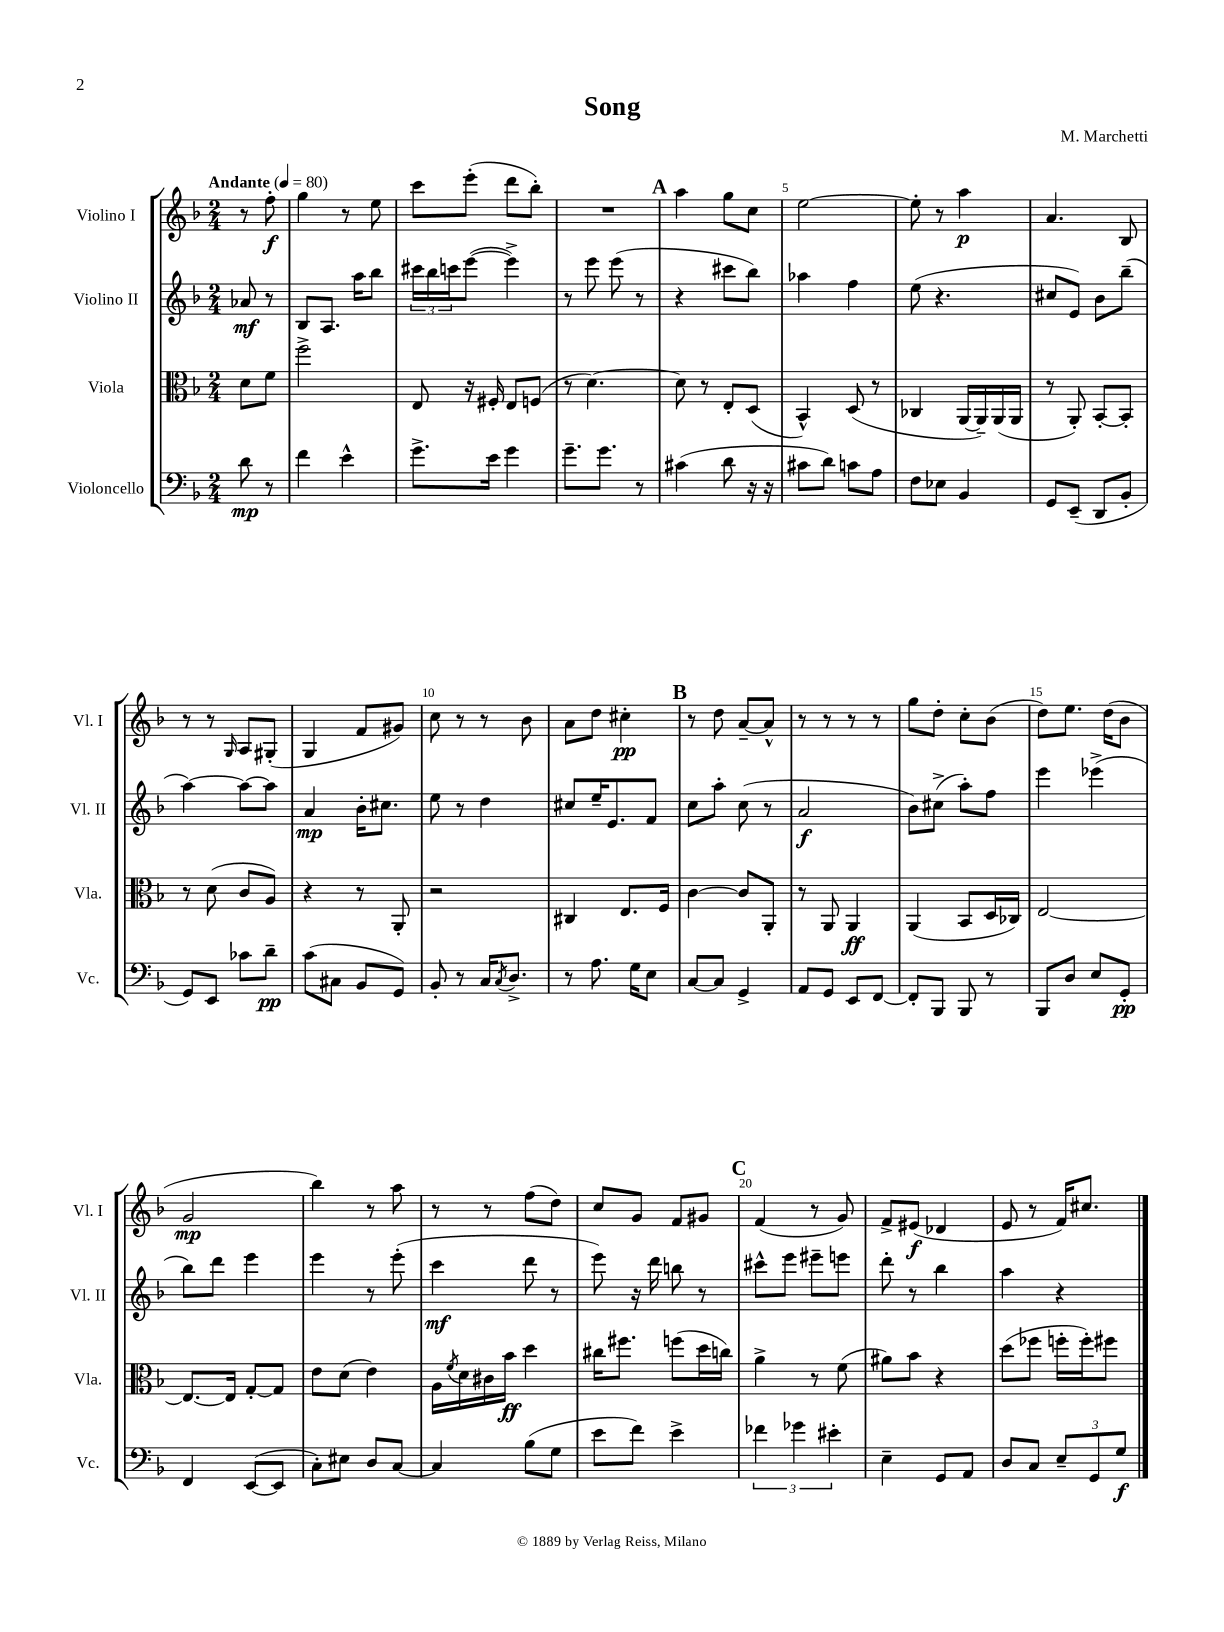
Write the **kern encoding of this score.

**kern	**kern	**kern	**kern
*staff4	*staff3	*staff2	*staff1
*clefF4	*clefC3	*clefG2	*clefG2
*k[b-]	*k[b-]	*k[b-]	*k[b-]
*M2/4	*M2/4	*M2/4	*M2/4
*MM80	*MM80	*MM80	*MM80
8d	8d	8a-	8r
8r	8f	8r	8ff'
=	=	=	=
4f	2ff^	8B-	4gg
.	.	8.A	.
4e^^	.	.	8r
.	.	16aa	.
.	.	8bb-	8ee
=	=	=	=
8.g^	8E	24ccc#	8ccc
.	.	24bb-	.
.	.	24ccc	.
.	16r	([8eee	(8eee'
16e	16F#'	.	.
4g	8E	4eee^])	8ddd
.	(8F	.	8bb-')
=	=	=	=
8.g~	8r	8r	2r
.	[4.d)	8eee	.
8.g	.	.	.
.	.	(8eee	.
8r	.	8r	.
=	=	=	=
(4c#	8d]	4r	4aa
.	8r	.	.
8d	8E'	8ccc#	8gg
16r	(8D	8bb-)	8cc
16r	.	.	.
=	=	=	=
8c#	4BB-^^)	4aa-	[2ee
8d)	.	.	.
8c	(8D	4ff	.
8A	8r	.	.
=	=	=	=
8F	4C-	(8ee	8ee']
8E-	.	4.r	8r
4BB-	[16AA	.	4aa
.	16AA~])	.	.
.	(16AA	.	.
.	16AA	.	.
=	=	=	=
8GG	8r	8cc#	4.a
(8EE~	8AA')	8e)	.
8DD	[8BB-'	8b-	.
8BB-'	8BB-']	(8bb-~	8B-
=	=	=	=
8GG)	8r	[4aa)	8r
8EE	(8d	.	8r
.	.	.	16qqG
8c-	8c	8aa_	8A
8d~	8A)	8aa]	(8G#'
=	=	=	=
(8c	4r	4a	4G
8C#	.	.	.
8BB-	8r	16b-'	8f
.	.	8.cc#	.
8GG)	8AA'	.	8g#)
=	=	=	=
8BB-'	2r	8ee	8cc
8r	.	8r	8r
16C	.	4dd	8r
8qC	.	.	.
8.D^	.	.	.
.	.	.	8b-
=	=	=	=
8r	4C#	8cc#	8a
8.A	.	16ee~	8dd
.	.	8.e	.
.	8.E	.	4cc#'
16G	.	.	.
8E	.	8f	.
.	16F	.	.
=	=	=	=
[8C	[4c	8cc	8r
8C]	.	8aa'	8dd
4GG^	8c]	(8cc	[8a~
.	8AA'	8r	8a^^]
=	=	=	=
8AA	8r	2a	8r
8GG	8AA	.	8r
8EE	4AA	.	8r
[8FF	.	.	8r
=	=	=	=
8FF']	(4AA	8b-)	8gg
8BBB-	.	(8cc#^	8dd'
8BBB-	8BB-	8aa')	8cc'
8r	16D	8ff	(8b-
.	16C-)	.	.
=	=	=	=
8BBB-	[2E	4eee	8dd)
8D	.	.	8.ee
8E	.	(4eee-^	.
.	.	.	(16dd
8GG'	.	.	8b-
=	=	=	=
4FF	8.E_	8bb-)	2g
.	.	8ddd	.
.	16E]	.	.
([8EE	[8G'	4eee	.
8EE]	8G]	.	.
=	=	=	=
8C')	8e	4eee	4bb-)
8E#	(8d	.	.
8D	4e)	8r	8r
[8C	.	(8eee'	8aa
=	=	=	=
4C]	16A	4ccc	8r
.	8qf	.	.
.	16d	.	.
.	16c#	.	8r
.	16b-	.	.
(8B-	4dd	8ddd	(8ff
8G	.	8r	8dd)
=	=	=	=
8e	16cc#	8eee)	8cc
.	8.ff#	.	.
8f)	.	16r	8g
.	.	16ddd	.
4e^	(8ff	8bb	8f
.	16dd	8r	8g#
.	16cc)	.	.
=	=	=	=
6f-	4a^	8ccc#^^	(4f
.	.	8eee	.
6g-	.	.	.
.	8r	8eee#~	8r
6e#'	.	.	.
.	(8f	8eee	8g)
=	=	=	=
4E~	8a#)	8ddd'	8f^
.	8b-	8r	(8e#
8GG	4r	4bb-	4d-
8AA	.	.	.
=	=	=	=
8D	(8dd	4aa	8e
8C	8ff-	.	8r
12E~	16ff'	4r	16f)
.	16ff')	.	8.cc#
12GG	.	.	.
.	8ff#	.	.
12G	.	.	.
==	==	==	==
*-	*-	*-	*-
